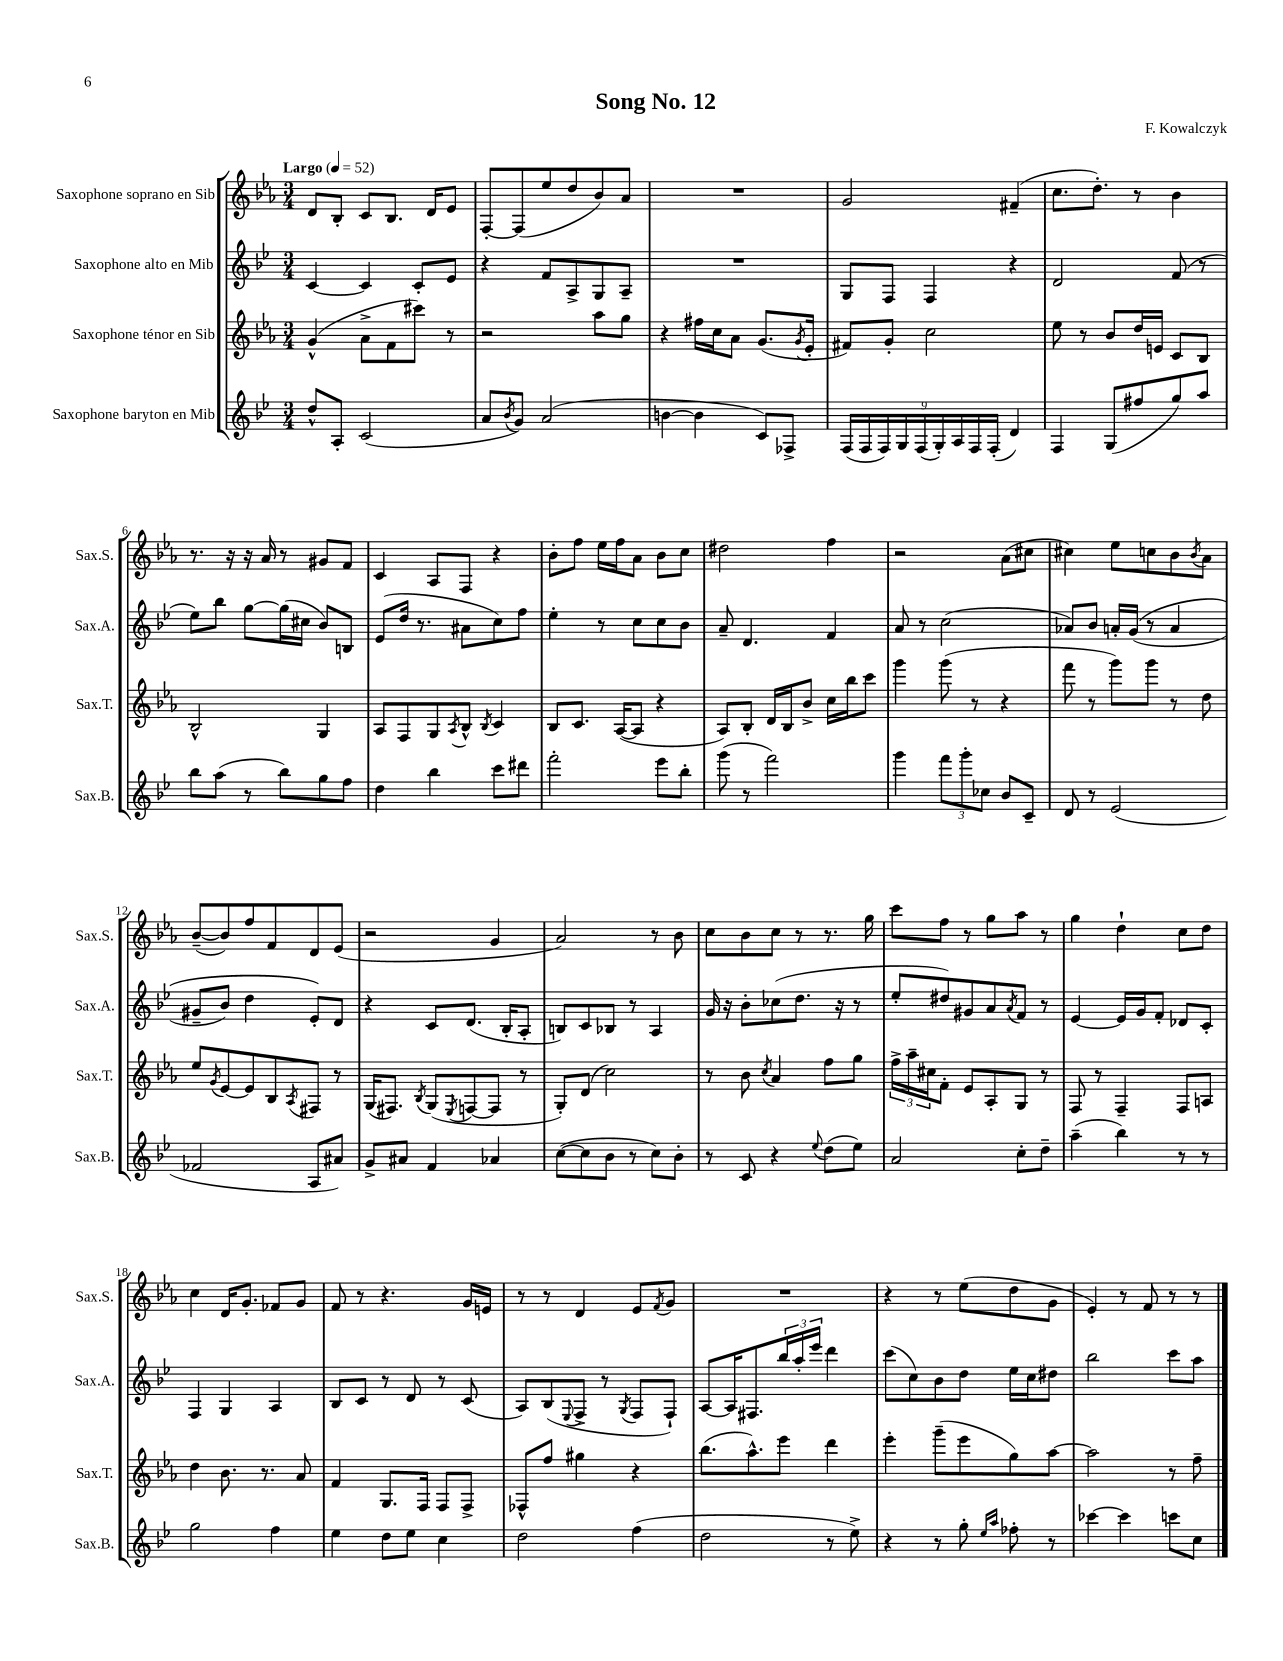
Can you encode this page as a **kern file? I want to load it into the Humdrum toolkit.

**kern	**kern	**kern	**kern
*staff4	*staff3	*staff2	*staff1
*clefG2	*clefG2	*clefG2	*clefG2
*k[b-e-]	*k[b-e-a-]	*k[b-e-]	*k[b-e-a-]
*M3/4	*M3/4	*M3/4	*M3/4
*MM52	*MM52	*MM52	*MM52
8dd^^	(4g^^	[4c	8d
8A'	.	.	8B-'
(2c	8a-^	4c]	8c
.	8f	.	8.B-
.	8ccc#)	8c'	.
.	.	.	16d
.	8r	8e-	8e-
=	=	=	=
8a	2r	4r	[8F'
8qb-	.	.	.
8g)	.	.	(8F]
(2a	.	8f	8ee-
.	.	8A^	8dd
.	8aa-	8G	8b-)
.	8gg	8A~	8a-
=	=	=	=
[4b	4r	2.r	2.r
4b]	16ff#	.	.
.	16cc	.	.
.	8a-	.	.
8c)	(8.g	.	.
8F-^	.	.	.
.	8qg	.	.
.	16e-'	.	.
=	=	=	=
(18F	8f#)	8G	2g
18F	.	.	.
18F)	.	.	.
.	8g'	8F	.
18G	.	.	.
(18F	.	.	.
.	2cc	4F	.
18G')	.	.	.
18A	.	.	.
18F	.	.	.
(18F'	.	.	.
4d)	.	4r	(4f#~
=	=	=	=
4F	8ee-	2d	8.cc
.	8r	.	.
.	.	.	8.dd')
(8G	8b-	.	.
8ff#	16dd	.	8r
.	16e	.	.
8gg)	8c	(8f	4b-
8aa	8B-	8r	.
=	=	=	=
8bb-	2B-^^	8ee-)	8.r
(8aa	.	8bb-	.
.	.	.	16r
8r	.	[8gg	16r
.	.	.	16a-
8bb-)	.	(16gg]	8r
.	.	16cc#	.
8gg	4G	8b-)	8g#
8ff	.	8B	8f
=	=	=	=
4dd	8A-	(8e-	4c
.	8F	16dd	.
.	.	8.r	.
4bb-	8G	.	8A-
.	8qA-	.	.
.	8B-^^	8a#	8F
.	8qB-	.	.
8ccc	4c	8cc)	4r
8ddd#	.	8ff	.
=	=	=	=
2fff'	8B-	4ee-'	8b-'
.	8.c	.	8ff
.	.	8r	16ee-
.	([16A-	.	16ff
.	8A-]	8cc	8a-
8eee-	4r	8cc	8b-
8bb-'	.	8b-	8cc
=	=	=	=
(8ggg	8A-)	8a~	2dd#
8r	8B-'	4.d	.
2fff)	16d	.	.
.	16B-	.	.
.	8b-^	.	.
.	16cc	4f	4ff
.	16bb-	.	.
.	8ccc	.	.
=	=	=	=
4ggg	4ggg	8a	2r
.	.	8r	.
12fff	(8ggg	(2cc	.
12ggg'	.	.	.
.	8r	.	.
12cc-	.	.	.
8b-	4r	.	(8a-
8c~	.	.	8cc#
=	=	=	=
8d	8fff	8a-)	4cc#)
8r	8r	8b-	.
(2e-	8ggg)	16a'	8ee-
.	.	&((16g	.
.	8ggg	8r	8cc
.	8r	4a	8b-
.	.	.	8qb-
.	8dd	.	8a-
=	=	=	=
2f-	8ee-	8g#~	([8b-~
.	8qg	.	.
.	[8e-	8b-)	8b-])
.	8e-]	4dd	8ff
.	8B-	.	8f
.	8qA-	.	.
8A	8F#	8e-'&)	8d
8a#)	8r	8d	(8e-
=	=	=	=
8g^	(16G	4r	2r
.	8.F#)	.	.
8a#	.	.	.
.	8qB-	.	.
4f	(8G	8c	.
.	8qE-	.	.
.	[8F	(8.d	.
4a-	8F]	.	4g
.	.	16B-'	.
.	8r	8A'	.
=	=	=	=
([8cc	8G')	8B)	2a-)
8cc]	(8d	8c	.
8b-	2cc)	8B-	.
8r	.	8r	.
8cc)	.	4A	8r
8b-'	.	.	8b-
=	=	=	=
8r	8r	16g	8cc
.	.	16r	.
8c	8b-	8b-'	8b-
.	8qcc	.	.
4r	4a-	(8cc-	8cc
.	.	8.dd	8r
8qqee-	.	.	.
(8dd	8ff	.	8.r
.	.	16r	.
8ee-)	8gg	8r	.
.	.	.	16gg
=	=	=	=
2a	24ff^	8ee-'	8ccc
.	24aa-~	.	.
.	24cc#	.	.
.	8f'	8dd#)	8ff
.	8e-	8g#	8r
.	8A-'	8a	8gg
.	.	8qa	.
8cc'	8G	8f	8aa-
8dd~	8r	8r	8r
=	=	=	=
(4aa~	8F	[4e-	4gg
.	8r	.	.
4bb-)	4F~	16e-]	4dd`
.	.	16g	.
.	.	8f'	.
8r	8F	8d-	8cc
8r	8A	8c'	8dd
=	=	=	=
2gg	4dd	4F	4cc
.	8.b-	4G	16d
.	.	.	8.g'
.	8.r	.	.
4ff	.	4A	8f-
.	8a-	.	8g
=	=	=	=
4ee-	4f	8B-	8f
.	.	8c	8r
8dd	8.G	8r	4.r
8ee-	.	8d	.
.	16F	.	.
4cc	8F	8r	.
.	8F^	(8c	16g
.	.	.	16e
=	=	=	=
2dd	8F-^^	8A)	8r
.	8ff	(8B-	8r
.	.	8qqE-	.
.	4gg#	8F^	4d
.	.	8r	.
.	.	8qG	.
(4ff	4r	8F	8e-
.	.	.	8qf
.	.	8F`)	8g
=	=	=	=
2dd	(8.bb-	[8A	2.r
.	.	16A]	.
.	8.aa-^^)	8.F#	.
.	8eee-	24bb-	.
.	.	24aa'	.
.	.	24eee-	.
8r	4ddd	4ddd	.
8ee-^)	.	.	.
=	=	=	=
4r	4eee-'	(8ccc	4r
.	.	8cc)	.
8r	(8ggg~	8b-	8r
8gg'	8eee-	8dd	(8ee-
16qqee-	.	.	.
16qqaa	.	.	.
8ff-'	8gg)	16ee-	8dd
.	.	16cc	.
8r	[8aa-	8dd#	8g
=	=	=	=
[4ccc-	2aa-]	2bb-	4e-')
4ccc-]	.	.	8r
.	.	.	8f
8ccc	8r	8ccc	8r
8cc	8ff~	8aa	8r
==	==	==	==
*-	*-	*-	*-
